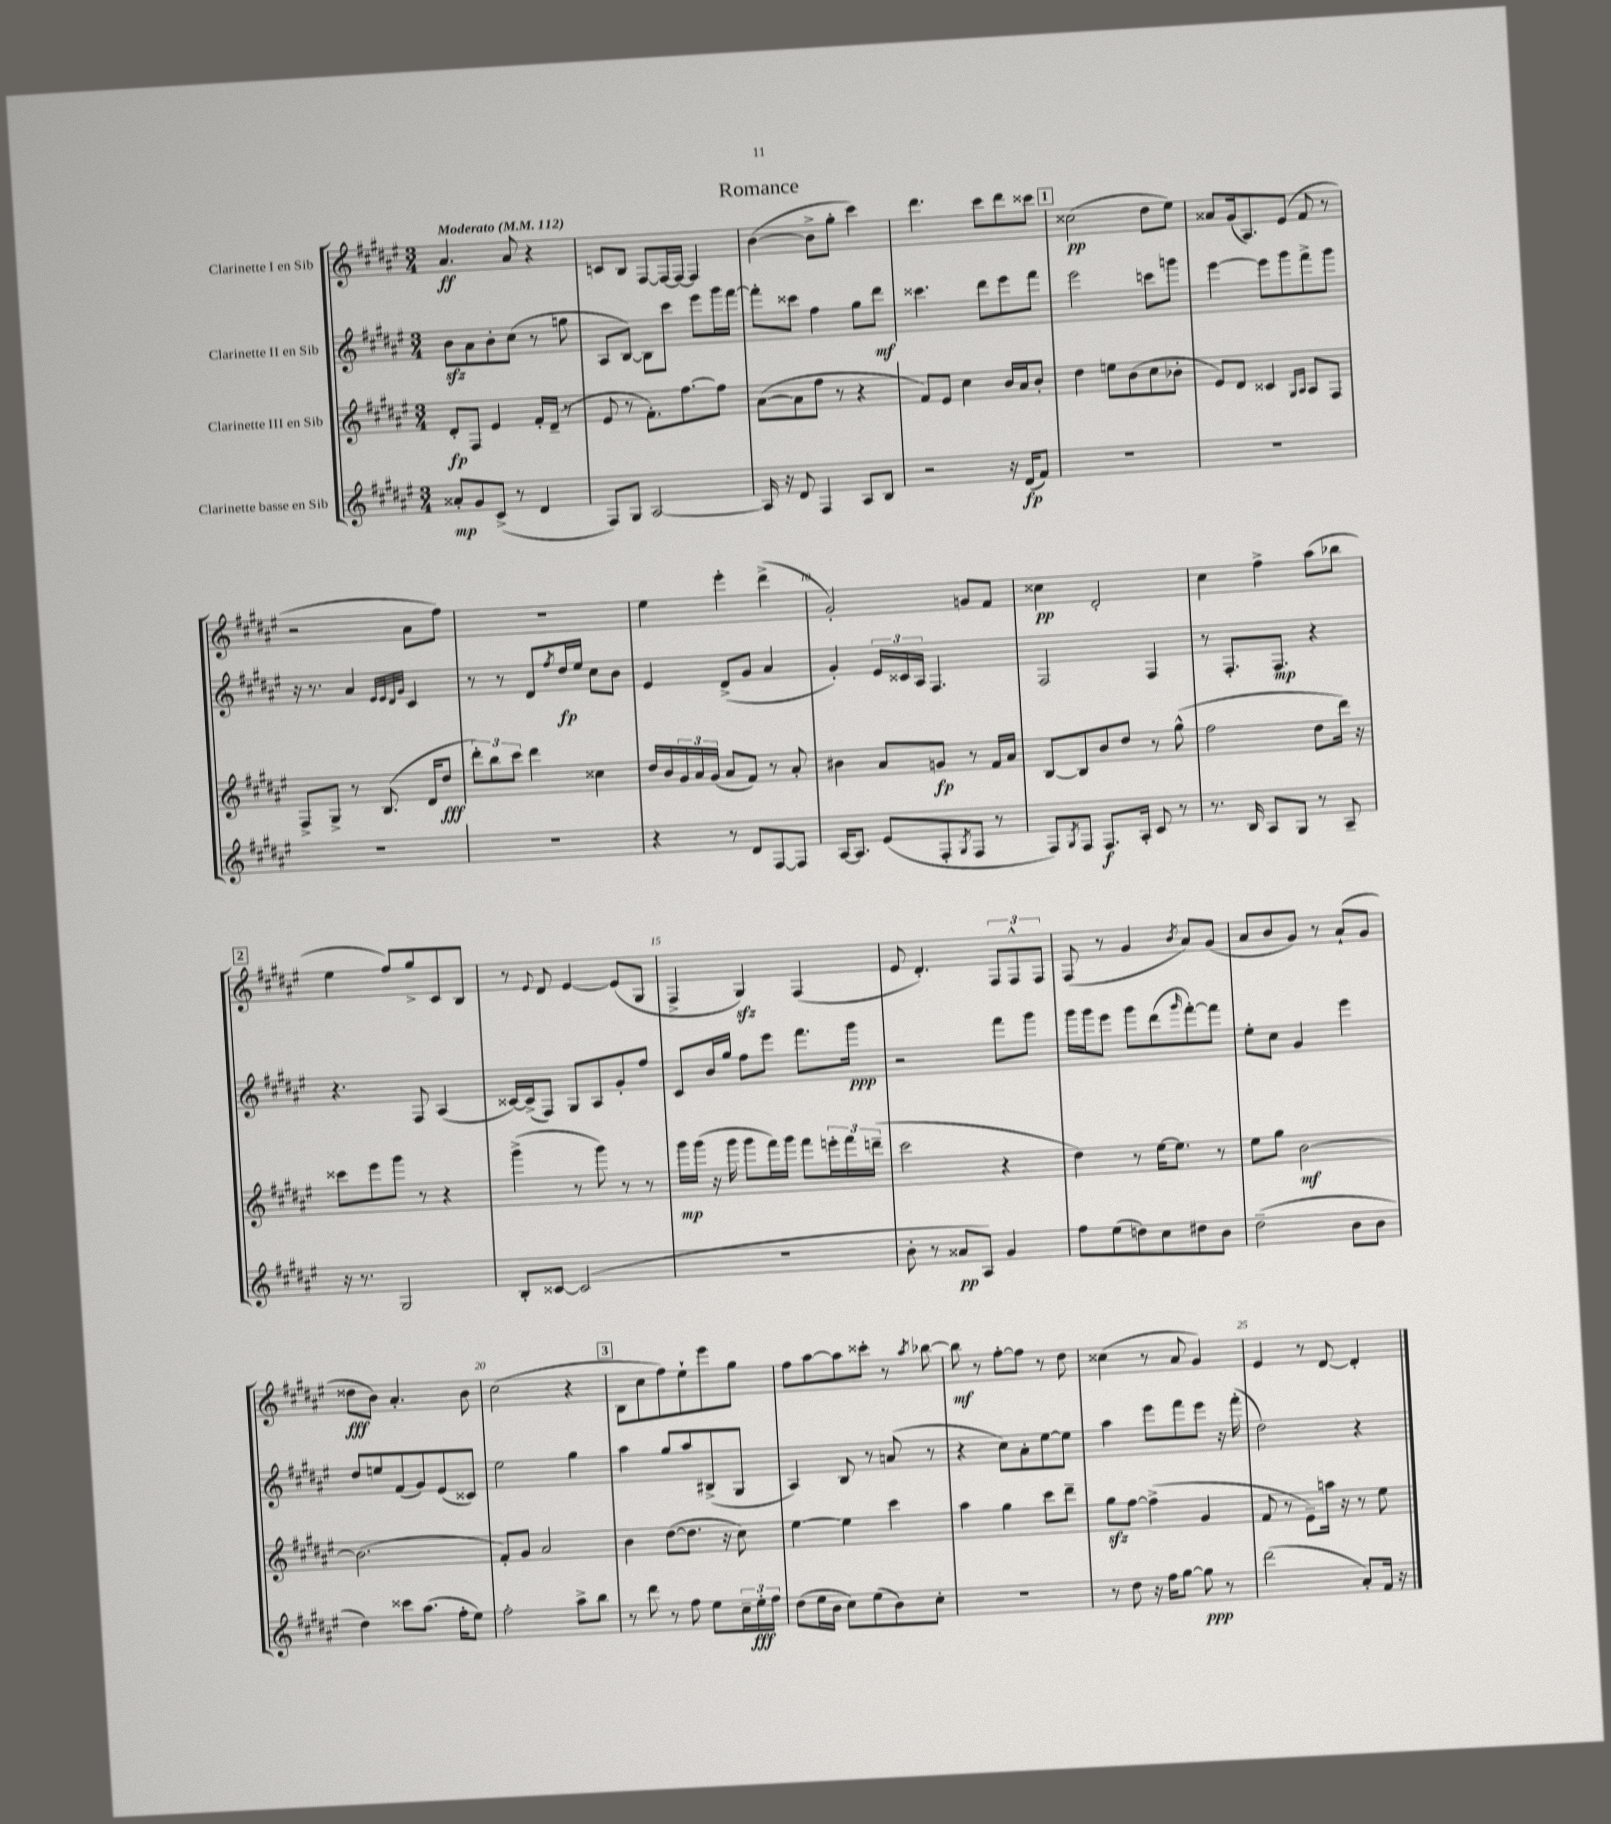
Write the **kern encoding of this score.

**kern	**kern	**kern	**kern
*staff4	*staff3	*staff2	*staff1
*clefG2	*clefG2	*clefG2	*clefG2
*k[f#c#g#d#a#e#]	*k[f#c#g#d#a#e#]	*k[f#c#g#d#a#e#]	*k[f#c#g#d#a#e#]
*M3/4	*M3/4	*M3/4	*M3/4
*MM112	*MM112	*MM112	*MM112
8a##'	8d#'	8b	4.a#
8g#	8F#	8a#	.
(8c#^	4e#	8b'	.
8r	.	(8cc#	8a#
4d#	16f#'	8r	4r
.	(16d#~	.	.
.	8r	8gg	.
=	=	=	=
8F#)	8e#	8A#	8c
8G#	8r	[8B)	8B
[2A#	8.f#')	8B]	[8F#
.	.	8ccc#	16F#_
.	[8.ff#	.	16F#_
.	.	8eee#	4F#]
.	8ff#]	16ggg#	.
.	.	[16fff#	.
=	=	=	=
16A#]	([8a#	8fff#']	([4b
16r	.	.	.
8d#	8a#]	8ccc##	.
4F#	8ff#	4ff#	8b^]
.	8r	.	8gg#'
8A#	4r	8gg#	4ccc#)
8B	.	8ddd#	.
=	=	=	=
2r	8f#)	4.ccc##	4.ddd#
.	8e#	.	.
.	4cc#	.	.
.	.	8ddd#	8ccc#
16r	16b	8eee#	8ddd#
(16d#	16a#	.	.
8f#)	8b'	8fff#	8ccc##
=	=	=	=
2.r	4dd#	2eee#	(2cc##
.	8ee	.	.
.	(8b	.	.
.	8cc#	8ccc	8dd#
.	8b-'	8ggg	8ee#)
=	=	=	=
2.r	8e#)	[4eee#	8a##
.	8d#	.	(16g#
.	.	.	8.A#)
.	4c##	8eee#]	.
.	.	8ggg#	(8e#
.	16qqG#	.	.
.	16qqA#	.	.
.	8A#	8fff#^	8f#
.	8F#	8ggg#	8r
=	=	=	=
2.r	8F#^	16r	2r
.	.	8.r	.
.	8G#^	.	.
.	8r	4a#	.
.	(8.B	.	.
.	.	32qqe#	.
.	.	32qqe#	.
.	.	32qqd#	.
.	.	32qqg#	.
.	.	4c#	8a#
.	16d#	.	.
.	8dd#	.	8ff#)
=	=	=	=
2.r	12ddd#')	8r	2.r
.	12bb	.	.
.	.	8r	.
.	12ccc#	.	.
.	4ddd#	8d#	.
.	.	8qff#	.
.	.	16dd#	.
.	.	16ee#	.
.	4cc##	8cc#	.
.	.	8b	.
=	=	=	=
4r	16dd#	4e#	4ee#
.	16b	.	.
.	24g#	.	.
.	24a#	.	.
.	(24g#	.	.
8r	8a#	(8d#^	4eee#'
8d#	8f#)	8g#	.
[8F#	8r	4a#	(4ddd#^
8F#]	8a#'	.	.
=	=	=	=
[16A#	4b#	4g#')	2g#')
8.A#]	.	.	.
(8e#	8a#	24e#	.
.	.	24c##	.
.	.	24A#	.
8F#'	8g	4.F#	.
8qG#	.	.	.
8F#	8r	.	8g
8r	16f#	.	8f#
.	16a#	.	.
=	=	=	=
8F#)	[8B	2F#	4cc##
8qG#	.	.	.
8F#	8B]	.	.
8.F#	8b	.	2d#'
.	8dd#	.	.
16A#'	.	.	.
8c#	8r	4F#	.
8r	(8gg#^^	.	.
=	=	=	=
8.r	2ff#	8r	4cc#
.	.	8.F#'	.
16B	.	.	.
8A#	.	.	4ff#^
.	.	8.F#	.
8G#	.	.	.
8r	8dd#	4r	(8aa#
8A#~	16ddd#)	.	8bb-
.	16r	.	.
=	=	=	=
16r	8ccc##	4.r	4ee#
8.r	.	.	.
.	8eee#	.	.
2G#	8ggg#	.	8ff#)
.	8r	8F#	8gg#^
.	4r	(4A#	8c#
.	.	.	8B
=	=	=	=
8B'	(4ggg#^	[16c##)	8r
.	.	(16c##^]	.
.	.	.	8qqe#
[8c##	.	8F#)	8d#
(2c##]	8r	8G#	[4e#
.	8ggg#)	8A#	.
.	8r	8g#'	(8e#]
.	8r	8ff#	8G#
=	=	=	=
2.r	16ggg#	8c#	4F#^
.	(16ggg#	.	.
.	16r	16b	.
.	16ggg#	16gg#	.
.	8ggg#	8ff#	4G#)
.	16fff#)	8eee#	.
.	16ggg#	.	.
.	8fff#	8.fff#	(4F#
.	24eee'	.	.
.	24fff#	.	.
.	.	16ggg#	.
.	(24ddd~	.	.
=	=	=	=
8b'	2ccc#	2r	8e#
8r	.	.	4.d#')
8a##	.	.	.
8A#)	.	.	.
4g#	4r	8fff#	12F#
.	.	.	12F#^^
.	.	8ggg#	.
.	.	.	12F#
=	=	=	=
8ff#	4dd#)	16ggg#	(8F#
.	.	16ggg#	.
(8ee#	.	8eee#	8r
8dd)	8r	8ggg#	4g#
8cc#	[16ee#	(8ddd#	.
.	8.ee#]	.	.
.	.	16qqggg#	8qb
8dd#	.	[8fff#')	8a#)
8b	8r	8fff#]	(8g#
=	=	=	=
(2dd#~	8ee#	8ee#'	8a#
.	8gg#	8cc#	8b
.	[2b	4g#	8g#)
.	.	.	8r
8b	.	4eee#	(8a#`
8b	.	.	8g#
=	=	=	=
4dd#)	(2.b]	8dd#	8dd##
.	.	8ee	8b)
8ccc##	.	(8f#	4.a#'
(8.aa#	.	8g#)	.
.	.	(8e#	.
16ff#'	.	.	.
8ee#)	.	8c##)	8b
=	=	=	=
2ff#'	8f#')	2ee#	(2cc#
.	8g#	.	.
.	2a#	.	.
8aa#^	.	4gg#	4r
8bb	.	.	.
=	=	=	=
8r	4b	4aa#	8B
8ddd#	.	.	8cc#
8r	([8dd#	8gg#	8ff#)
8ff#	8.dd#]	8aa#	8ee#`
8ee#	.	(8B#^	8eee#
.	16r	.	.
24cc#~	8cc#)	8G#	8gg#
24ee#'	.	.	.
24ff#	.	.	.
=	=	=	=
(8dd#	[4ee#	4A#)	8ff#
16ee#	.	.	[8aa#
16b	.	.	.
8cc#)	4ee#]	8B	8aa#]
(8ee#	.	8r	8ccc##'
8b)	4ccc#	(8a	8r
.	.	.	8qaa#
8cc#'	.	8r	[8bb-
=	=	=	=
2.r	4aa#	4r	8bb-]
.	.	.	8r
.	4gg#	8cc#)	[8ff#'
.	.	8a#'	8ff#]
.	8ccc#	[8ee#	8r
.	8ddd#~	8ee#]	8dd#
=	=	=	=
8r	8gg#	4aa#	(4cc##
8dd#	[8ff#	.	.
16r	(4ff#^]	8eee#	8r
16ff#	.	.	.
[8gg#	.	8fff#	8a#
8gg#]	4g#	8eee#	4g#)
8r	.	16r	.
.	.	(16fff#'	.
=	=	=	=
(2ddd#	8f#	2dd#)	4e#
.	8r	.	.
.	8e#~)	.	8r
.	16aa	.	[8d#
.	16r	.	.
8a#')	8r	4r	4d#']
16f#	8ee#	.	.
16r	.	.	.
==	==	==	==
*-	*-	*-	*-
